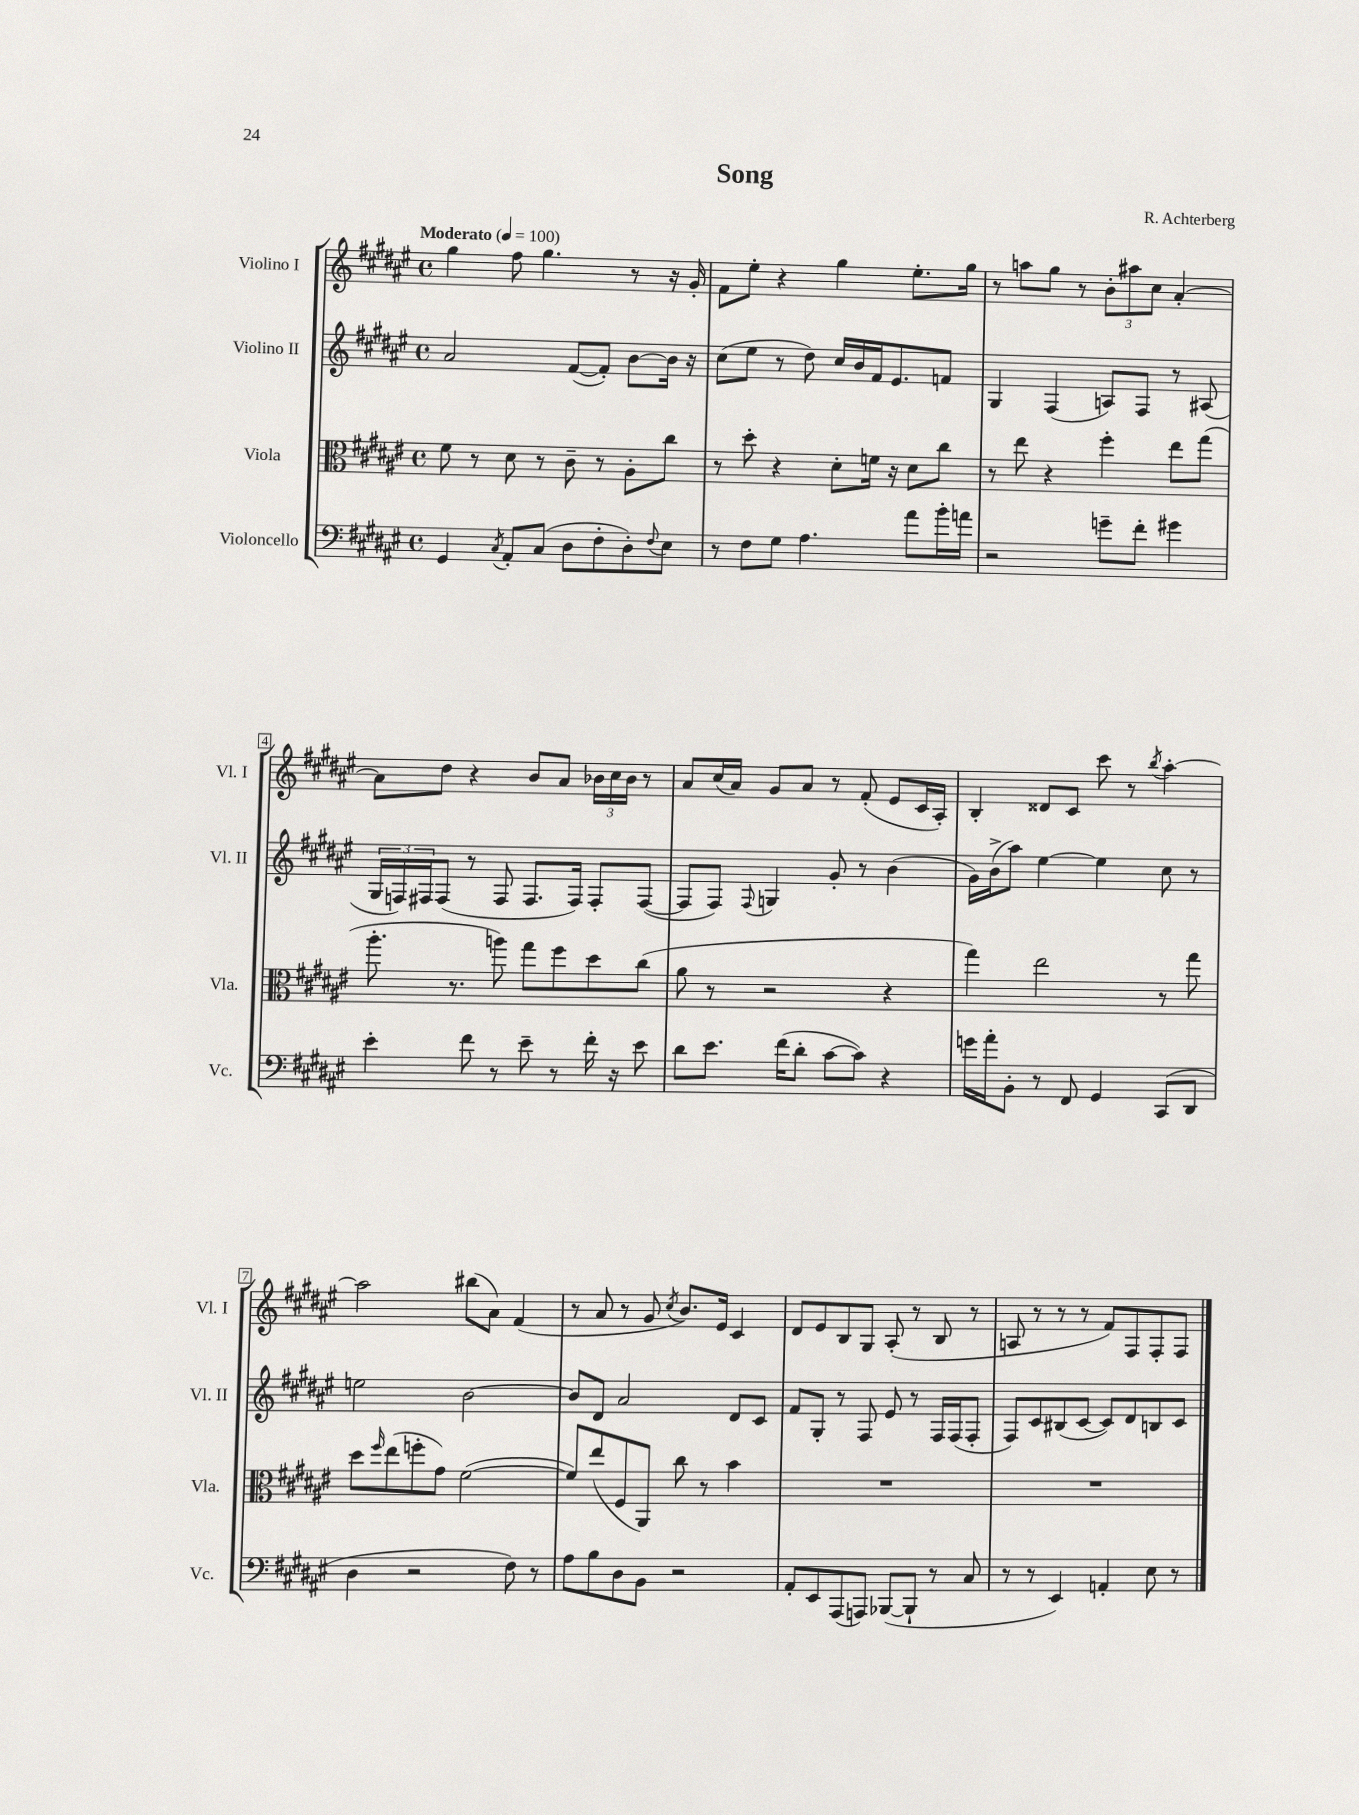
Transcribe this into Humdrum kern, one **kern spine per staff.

**kern	**kern	**kern	**kern
*staff4	*staff3	*staff2	*staff1
*clefF4	*clefC3	*clefG2	*clefG2
*k[f#c#g#d#a#e#]	*k[f#c#g#d#a#e#]	*k[f#c#g#d#a#e#]	*k[f#c#g#d#a#e#]
*M4/4	*M4/4	*M4/4	*M4/4
*met(c)	*met(c)	*met(c)	*met(c)
*MM100	*MM100	*MM100	*MM100
4GG#	8f#	2a#	4gg#
.	8r	.	.
8qC#	.	.	.
8AA#'	8d#	.	8ff#
(8C#	8r	.	4.gg#
8D#	8c#~	([8f#	.
8F#'	8r	8f#'])	.
8D#')	8A#'	[8b	8r
8qqF#	.	.	.
8E#	8cc#	16b]	16r
.	.	16r	16g#'
=	=	=	=
8r	8r	(8cc#	8f#
8F#	8dd#'	8ee#	8ee#'
8G#	4r	8r	4r
4.A#	.	8dd#)	.
.	8d#'	16cc#	4gg#
.	.	16b	.
.	16f	16f#	.
.	16r	8.e#	.
8a#	8d#	.	8.ee#'
16b'	8cc#	8f	.
16a	.	.	16gg#
=	=	=	=
2r	8r	4G#	8r
.	8ee#	.	8aa
.	4r	(4F#	8gg#
.	.	.	8r
8g~	4ff#'	8A)	12b'
.	.	.	12aa#
8f#'	.	8F#	.
.	.	.	12cc#
4g#	8ee#	8r	[4a#'
.	(8gg#	(8A#	.
=	=	=	=
4e#'	8.aa#'	24G#	8a#]
.	.	24F)	.
.	.	24F#	.
.	.	(8F#	8dd#
.	8.r	.	.
8f#	.	8r	4r
8r	8aa)	8F#	.
8e#~	8gg#	8.F#	8b
8r	8ff#	.	8a#
.	.	16F#)	.
16f#'	8dd#	8F#'	24b-
.	.	.	24cc#
16r	.	.	.
.	.	.	24b-
8e#	(8cc#	([8F#	8r
=	=	=	=
8d#	8a#	8F#]	8a#
8.e#	8r	8F#)	(16cc#
.	.	.	16a#)
.	.	8qqF#	.
.	2r	4G	8g#
(16f#	.	.	.
8d#'	.	.	8a#
[8c#	.	8g#'	8r
8c#])	.	8r	(8f#'
4r	4r	(4b	8e#
.	.	.	16c#
.	.	.	16A#')
=	=	=	=
16g	4gg#)	16g#)	4B'
16a#'	.	(16b^	.
8BB'	.	8aa#)	.
8r	2ee#	[4ee#	8d##
8FF#	.	.	8c#
4GG#	.	4ee#]	8ccc#
.	.	.	8r
.	.	.	8qbb
(8CC#	8r	8cc#	[4aa#'
8DD#	8gg#	8r	.
=	=	=	=
4D#	8dd#	2ee	2aa#]
.	16qqff#	.	.
.	(8ee#	.	.
2r	8ff'	.	.
.	8g#)	.	.
.	([2f#	[2b	(8bb#
.	.	.	8a#)
8F#)	.	.	(4f#
8r	.	.	.
=	=	=	=
8A#	8f#])	8b]	8r
8B	(8ee#	8d#	8a#
8D#	8F#	2a#	8r
8BB	8AA#)	.	8g#
.	.	.	8qcc#
2r	8cc#	.	8.b)
.	8r	.	.
.	.	.	16e#
.	4b	8d#	4c#
.	.	8c#	.
=	=	=	=
8AA#'	1r	8f#	8d#
8EE#	.	8G#'	8e#
(8AAA#	.	8r	8B
8AAA)	.	8F#	8G#
([8BBB-	.	8e#	(8A#'
8BBB-`]	.	8r	8r
8r	.	16F#	8B
.	.	(16F#	.
8C#	.	8F#'	8r
=	=	=	=
8r	1r	8F#)	8A
8r	.	8c#	8r
4EE#)	.	(8B#	8r
.	.	[8c#	8r
4AA'	.	8c#])	8f#)
.	.	8d#	8F#
8E#	.	8B	8F#'
8r	.	8c#	8F#
==	==	==	==
*-	*-	*-	*-
